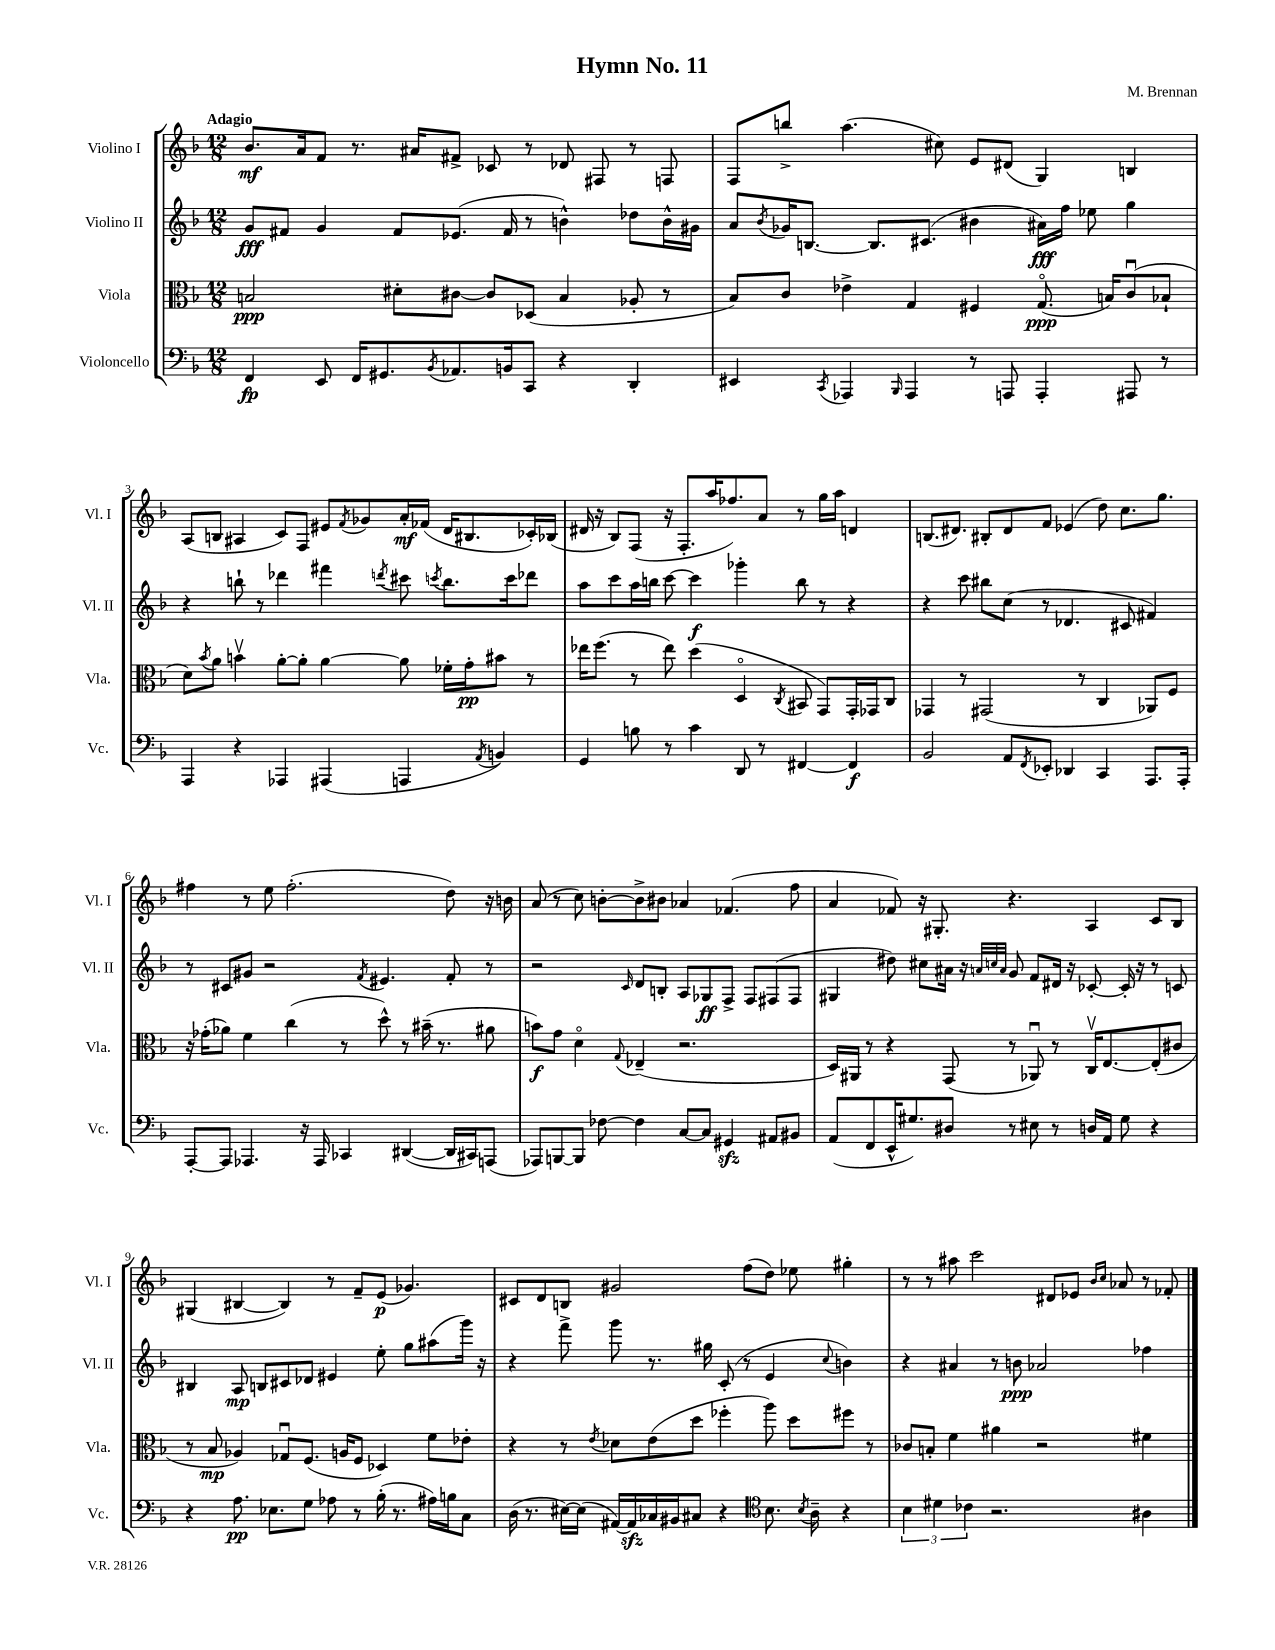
\header { title = "Hymn No. 11" composer = "M. Brennan" }
<<
\new StaffGroup <<
\new Staff = "s0" \with { instrumentName = "Violino I" shortInstrumentName = "Vl. I" } {
    \clef treble \key f \major \numericTimeSignature \time 12/8 \tempo "Adagio"
    bes'8.\mf a'16 f'8 r8. ais'16 fis'8-> ces'8 r8 des'8 fis8 r8 f8 |
    f8 b''8-> a''4.( cis''8) e'8 dis'8( g4) b4 |
    a8( b8 ais4 c'8) f8 eis'8 \acciaccatura { f'8 } ges'8 a'16-.\mf fes'16( d'16 bis8. ces'16-.) bes16( |
    dis'16 r16 bes8) f8( r16 f8.-. a''16 fes''8.) a'8 r8 g''16 a''16 d'4 |
    b8.( dis'8.) bis8-. dis'8 f'8 ees'4( d''8) c''8. g''8. |
    fis''4 r8 e''8 fis''2.-.( d''8) r16 b'16 |
    a'8( r8 c''8) b'8~-. b'8-> bis'8 aes'4 fes'4.( f''8 |
    a'4 fes'8) r16 gis8.-. r4. a4 c'8 bes8 |
    gis4( bis4~ bis4) r8 f'8-- e'8\p( ges'4.) |
    cis'8 d'8 b8 gis'2 f''8( d''8) ees''8 gis''4-. |
    r8 r8 ais''8 c'''2 dis'8 ees'8 \grace { bes'16 c''16 } aes'8 r8 fes'8-. \bar "|." |
}
\new Staff = "s1" \with { instrumentName = "Violino II" shortInstrumentName = "Vl. II" } {
    \clef treble \key f \major \numericTimeSignature \time 12/8
    g'8\fff fis'8 g'4 fis'8 ees'8.( fis'16 r8 b'4-^) des''8 b'16-^ gis'16 |
    a'8 \acciaccatura { bes'8 } ges'16 b8.~ b8. cis'8.( bis'4 ais'16\fff) f''16 ees''8 g''4 |
    r4 b''8-! r8 des'''4 fis'''4 \acciaccatura { d'''8 } cis'''8 \acciaccatura { c'''8 } b''8. c'''16 des'''8 |
    a''8 c'''8 a''16 b''16 c'''8~ c'''4\f ges'''4-. b''8 r8 r4 |
    r4 c'''8 bis''8 c''8( r8 des'4. cis'8 fis'4) |
    r8 cis'8 gis'8 r2 \acciaccatura { f'8 } eis'4. f'8-. r8 |
    r2 \grace { c'16 } d'8 b8-. a8 ges8\ff f8-> f8 fis8( fis8 |
    gis4 dis''8) cis''8 ais'16 r16 \grace { a'32 c''32 a'32 } g'8 f'8 dis'16 r16 ces'8~-. ces'16-. r16 r8 c'8 |
    bis4 a8\mp b8 cis'8 des'8 eis'4 e''8-. g''8 ais''8( g'''16) r16 |
    r4 f'''8-> g'''8 r8. gis''16 c'8-.( r8 e'4 \appoggiatura { c''8 } b'4) |
    r4 ais'4 r8 b'8\ppp aes'2 fes''4 \bar "|." |
}
\new Staff = "s2" \with { instrumentName = "Viola" shortInstrumentName = "Vla." } {
    \clef alto \key f \major \numericTimeSignature \time 12/8
    b2\ppp dis'8-. cis'8~ cis'8 des8( b4 aes8-. r8 |
    bes8) c'8 ees'4-> g4 fis4 g8.\flageolet\ppp( b16) c'8\downbow( bes8-! |
    d'8) \acciaccatura { bes'8 } a'8 b'4\upbow a'8~-. a'8-. a'4~ a'8 fes'16-. g'16-.\pp bis'8 r8 |
    ees''16 f''8.( r8 ees''8) d''4( d4\flageolet \acciaccatura { c8 } bis,8 g,8) g,16-. ges,16 c8 |
    ges,4 r8 gis,2( r8 c4 aes,8) f8 |
    r16 ges'16-.( aes'8) f'4 c''4( r8 d''8-^) r8 bis'16--( r8. ais'8 |
    b'8\f) g'8 d'4\flageolet \appoggiatura { g8 } ees4--( r2. |
    d16) ais,16 r8 r4 g,8( r8 aes,8\downbow) r8 c16\upbow e8.~ e8-.( cis'8 |
    r8 bes8\mp aes4) ges8\downbow f8.( a16 f8 des4) f'8 ees'8-. |
    r4 r8 \acciaccatura { e'8 } des'8 e'8( d''8 fes''4-. a''8) d''8 fis''8 r8 |
    ces'8 b8-. f'4 ais'4 r2 fis'4 \bar "|." |
}
\new Staff = "s3" \with { instrumentName = "Violoncello" shortInstrumentName = "Vc." } {
    \clef bass \key f \major \numericTimeSignature \time 12/8
    f,4\fp e,8 f,16 gis,8. \acciaccatura { bes,8 } aes,8. b,16 c,8 r4 d,4-. |
    eis,4 \acciaccatura { c,8 } aes,,4 \grace { bes,,16 } aes,,4 r8 a,,8 a,,4-. ais,,8 r8 |
    a,,4 r4 aes,,4 ais,,4( a,,4 \acciaccatura { a,8 } b,4) |
    g,4 b8 r8 c'4 d,8 r8 fis,4~ fis,4\f |
    bes,2 a,8 \acciaccatura { f,8 } ees,8-. des,4 c,4 a,,8. a,,16-. |
    a,,8~-. a,,8 aes,,4. r16 aes,,16 ces,4 dis,4~( dis,16 cis,16) a,,8( |
    aes,,8) b,,8~ b,,8 fes8~ fes4 c8~ c8 gis,4\sfz ais,8 bis,8 |
    a,8( f,8 e,16-^ gis8.) dis8 r8 eis8 r8 d16 a,16 gis8 r4 |
    r4 a8.\pp ees8. g8 aes8 r8 bes16-.( r8. ais16) b16 c8 |
    d16( r8. eis16~) eis16( ais,16~) ais,16\sfz ces16 bis,16 cis8 r4 \clef tenor bes8. \acciaccatura { bes8 } a16-- r4 |
    \tuplet 3/2 { bes4 dis'4 ces'4 } r2. ais4 \bar "|." |
}
>>
>>
